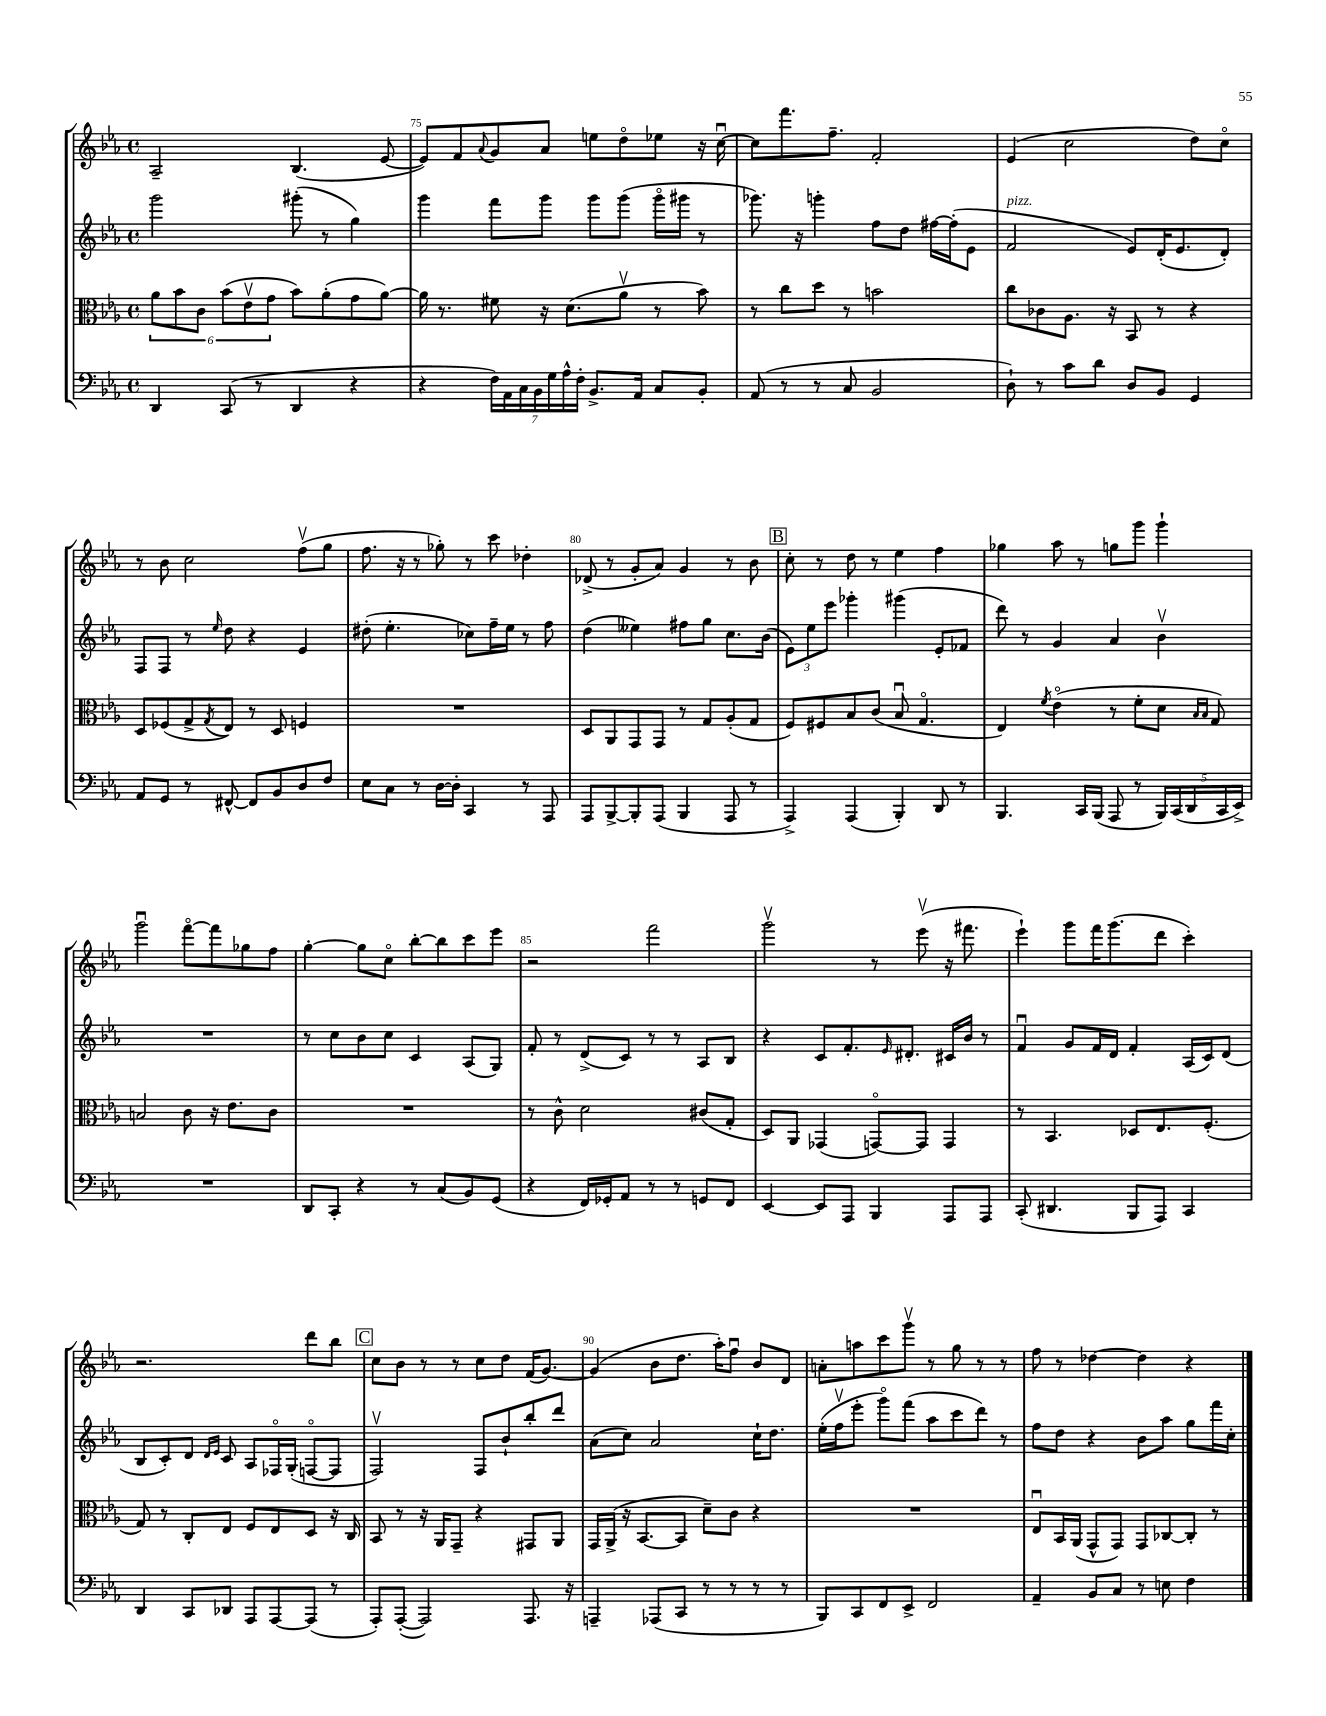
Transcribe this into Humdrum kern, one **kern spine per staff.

**kern	**kern	**kern	**kern
*staff4	*staff3	*staff2	*staff1
*clefF4	*clefC3	*clefG2	*clefG2
*k[b-e-a-]	*k[b-e-a-]	*k[b-e-a-]	*k[b-e-a-]
*M4/4	*M4/4	*M4/4	*M4/4
*met(c)	*met(c)	*met(c)	*met(c)
4DD	12a-	2ggg	2A-~
.	12b-	.	.
.	12c	.	.
(8CC	(12b-	.	.
.	12e-v	.	.
8r	.	.	.
.	12g	.	.
4DD	8b-)	(8ggg#'	(4.B-
.	(8a-'	8r	.
4r	8g	4gg)	.
.	[8a-)	.	[8e-
=	=	=	=
4r	16a-]	4ggg	8e-])
.	8.r	.	.
.	.	.	8f
.	.	.	8qqa-
28F)	8f#	8fff	8g
28AA-	.	.	.
28C	.	.	.
28BB-	.	.	.
.	16r	8ggg	8a-
28G	.	.	.
28A-^^	.	.	.
.	(8.d	.	.
28F'	.	.	.
8.BB-^	.	8ggg	8ee
.	8a-v	(8ggg	8ddo
16AA-	.	.	.
8C	8r	16gggo	8ee-
.	.	16ggg#	.
8BB-'	8b-)	8r	16r
.	.	.	[16ccu
=	=	=	=
(8AA-	8r	8.ggg-)	8cc]
8r	8cc	.	8.fff
.	.	16r	.
8r	8dd	4ggg'	.
.	.	.	8.ff~
8C	8r	.	.
2BB-	2b	8ff	2f'
.	.	8dd	.
.	.	[16ff#	.
.	.	(16ff#']	.
.	.	8e-	.
=	=	=	=
8D`)	8cc	2f	(4e-
8r	8c-	.	.
8c	8.A-	.	2cc
8d	.	.	.
.	16r	.	.
8D	8BB-	8e-)	.
8BB-	8r	(16d'	.
.	.	8.e-	.
4GG	4r	.	8dd)
.	.	8d')	8cco
=	=	=	=
8AA-	8D	8F	8r
8GG	(8F-	8F	8b-
8r	8G^	8r	2cc
.	8qG	16qqee-	.
[8FF#^^	8E-)	8dd	.
8FF#]	8r	4r	.
8BB-	8D	.	.
8D	4F	4e-	(8ffv
8F	.	.	8gg
=	=	=	=
8E-	1r	(8dd#'	8.ff
8C	.	4.ee-'	.
.	.	.	16r
8r	.	.	8r
[16D	.	.	8gg-')
16D']	.	.	.
4CC	.	8cc-)	8r
.	.	16ff~	8ccc
.	.	16ee-	.
8r	.	8r	4dd-'
8AAA-	.	8ff	.
=	=	=	=
8AAA-	8D	(4dd	(8d-^
[8BBB-^	8AA-	.	8r
8BBB-']	8GG	4ee--)	8g'
(8AAA-	8GG	.	8a-)
4BBB-	8r	8ff#	4g
.	8G	8gg	.
8AAA-	(8A-'	8.cc	8r
8r	8G	.	8b-
.	.	(16b-	.
=	=	=	=
4AAA-^)	8F)	12e-)	8cc'
.	.	12ee-	.
.	8F#	.	8r
.	.	12eee-	.
(4AAA-	8B-	4ggg-'	8dd
.	(8c	.	8r
4BBB-')	8B-u	(4ggg#	4ee-
.	4.Go	.	.
8DD	.	8e-'	4ff
8r	.	8f-	.
=	=	=	=
4.BBB-	4E-)	8ddd)	4gg-
.	.	8r	.
.	8qf	.	.
.	(4e-o	4g	8aa-
16CC	.	.	8r
(16BBB-	.	.	.
8AAA-	8r	4a-	8gg
8r	8f'	.	8ggg
20BBB-)	8d	4b-v	4ggg`
(20CC	.	.	.
20DD	.	.	.
.	16qqB-	.	.
.	16qqB-	.	.
.	8G)	.	.
20CC	.	.	.
20EE-^)	.	.	.
=	=	=	=
1r	2B	1r	2gggu
.	8c	.	[8fffo
.	16r	.	8fff]
.	8.e-	.	.
.	.	.	8gg-
.	8c	.	8ff
=	=	=	=
8DD	1r	8r	[4gg'
8CC'	.	8cc	.
4r	.	8b-	8gg]
.	.	8cc	8cco
8r	.	4c	[8bb-'
(8C	.	.	8bb-]
8BB-)	.	(8A-	8ccc
(8GG	.	8G)	8eee-
=	=	=	=
4r	8r	8f'	2r
.	8c^^	8r	.
16FF)	2d	(8d^	.
16GG-'	.	.	.
8AA-	.	8c)	.
8r	.	8r	2fff
8r	.	8r	.
8GG	(8c#	8A-	.
8FF	8G'	8B-	.
=	=	=	=
[4EE-	8D)	4r	2gggv
.	8AA-	.	.
8EE-]	(4GG-	8c	.
8AAA-	.	8.f'	.
4BBB-	[8GGo)	.	8r
.	.	16qqe-	.
.	.	8.d#'	.
.	8GG]	.	(8eee-v
8AAA-	4GG	16c#	16r
.	.	16b-	8.fff#
8AAA-	.	8r	.
=	=	=	=
(8CC'	8r	4fu	4eee-`)
4.DD#	4.BB-	.	.
.	.	8g	8ggg
.	.	16f	16fff
.	.	16d	(8.ggg
8BBB-	8D-	4f'	.
8AAA-)	8.E-	.	8ddd
4CC	.	(16A-	4ccc')
.	(8.F'	16c)	.
.	.	(8d	.
=	=	=	=
4DD	8G)	8B-	2.r
.	8r	8c')	.
8CC	8C'	8d	.
.	.	16qqd	.
.	.	16qqe-	.
8DD-	8E-	8c	.
8AAA-	8F	8A-	.
[8AAA-	8E-	16F-o	.
.	.	(16G'	.
(8AAA-]	8D	[8Fo	8ddd
8r	16r	8F]	8bb-
.	16C	.	.
=	=	=	=
8AAA-')	8BB-	2Fv)	8cc
([8AAA-'	8r	.	8b-
2AAA-])	16r	.	8r
.	16AA-	.	.
.	8GG~	.	8r
.	4r	8F	8cc
.	.	8b-`	8dd
8.AAA-	8GG#	8bb-'	(16f
.	.	.	[8.g)
.	8AA-	8ddd	.
16r	.	.	.
=	=	=	=
4AAA~	16GG	(8a-	(4g]
.	(16AA-^	.	.
.	16r	8cc)	.
.	[8.BB-	.	.
(8AAA-	.	2a-	8b-
8CC	8BB-]	.	8.dd
8r	8d~)	.	.
.	.	.	16aa-')
8r	8c	.	8ffu
8r	4r	16cc`	8b-
.	.	8.dd	.
8r	.	.	8d
=	=	=	=
8BBB-)	1r	(16ee-'	8a'
.	.	16ffv	.
8CC	.	8eee-'	8aa
8FF	.	8gggo)	8ccc
8EE-^	.	(8fff	8gggv
2FF	.	8aa-	8r
.	.	8ccc	8gg
.	.	8ddd)	8r
.	.	8r	8r
=	=	=	=
4AA-~	8E-u	8ff	8ff
.	16BB-	8dd	8r
.	(16AA-	.	.
8BB-	8GG^^	4r	[4dd-
8C	8GG)	.	.
8r	8GG	8b-	4dd-]
8E	[8C-	8aa-	.
4F	8C-']	8gg	4r
.	8r	16fff	.
.	.	16cc'	.
==	==	==	==
*-	*-	*-	*-
